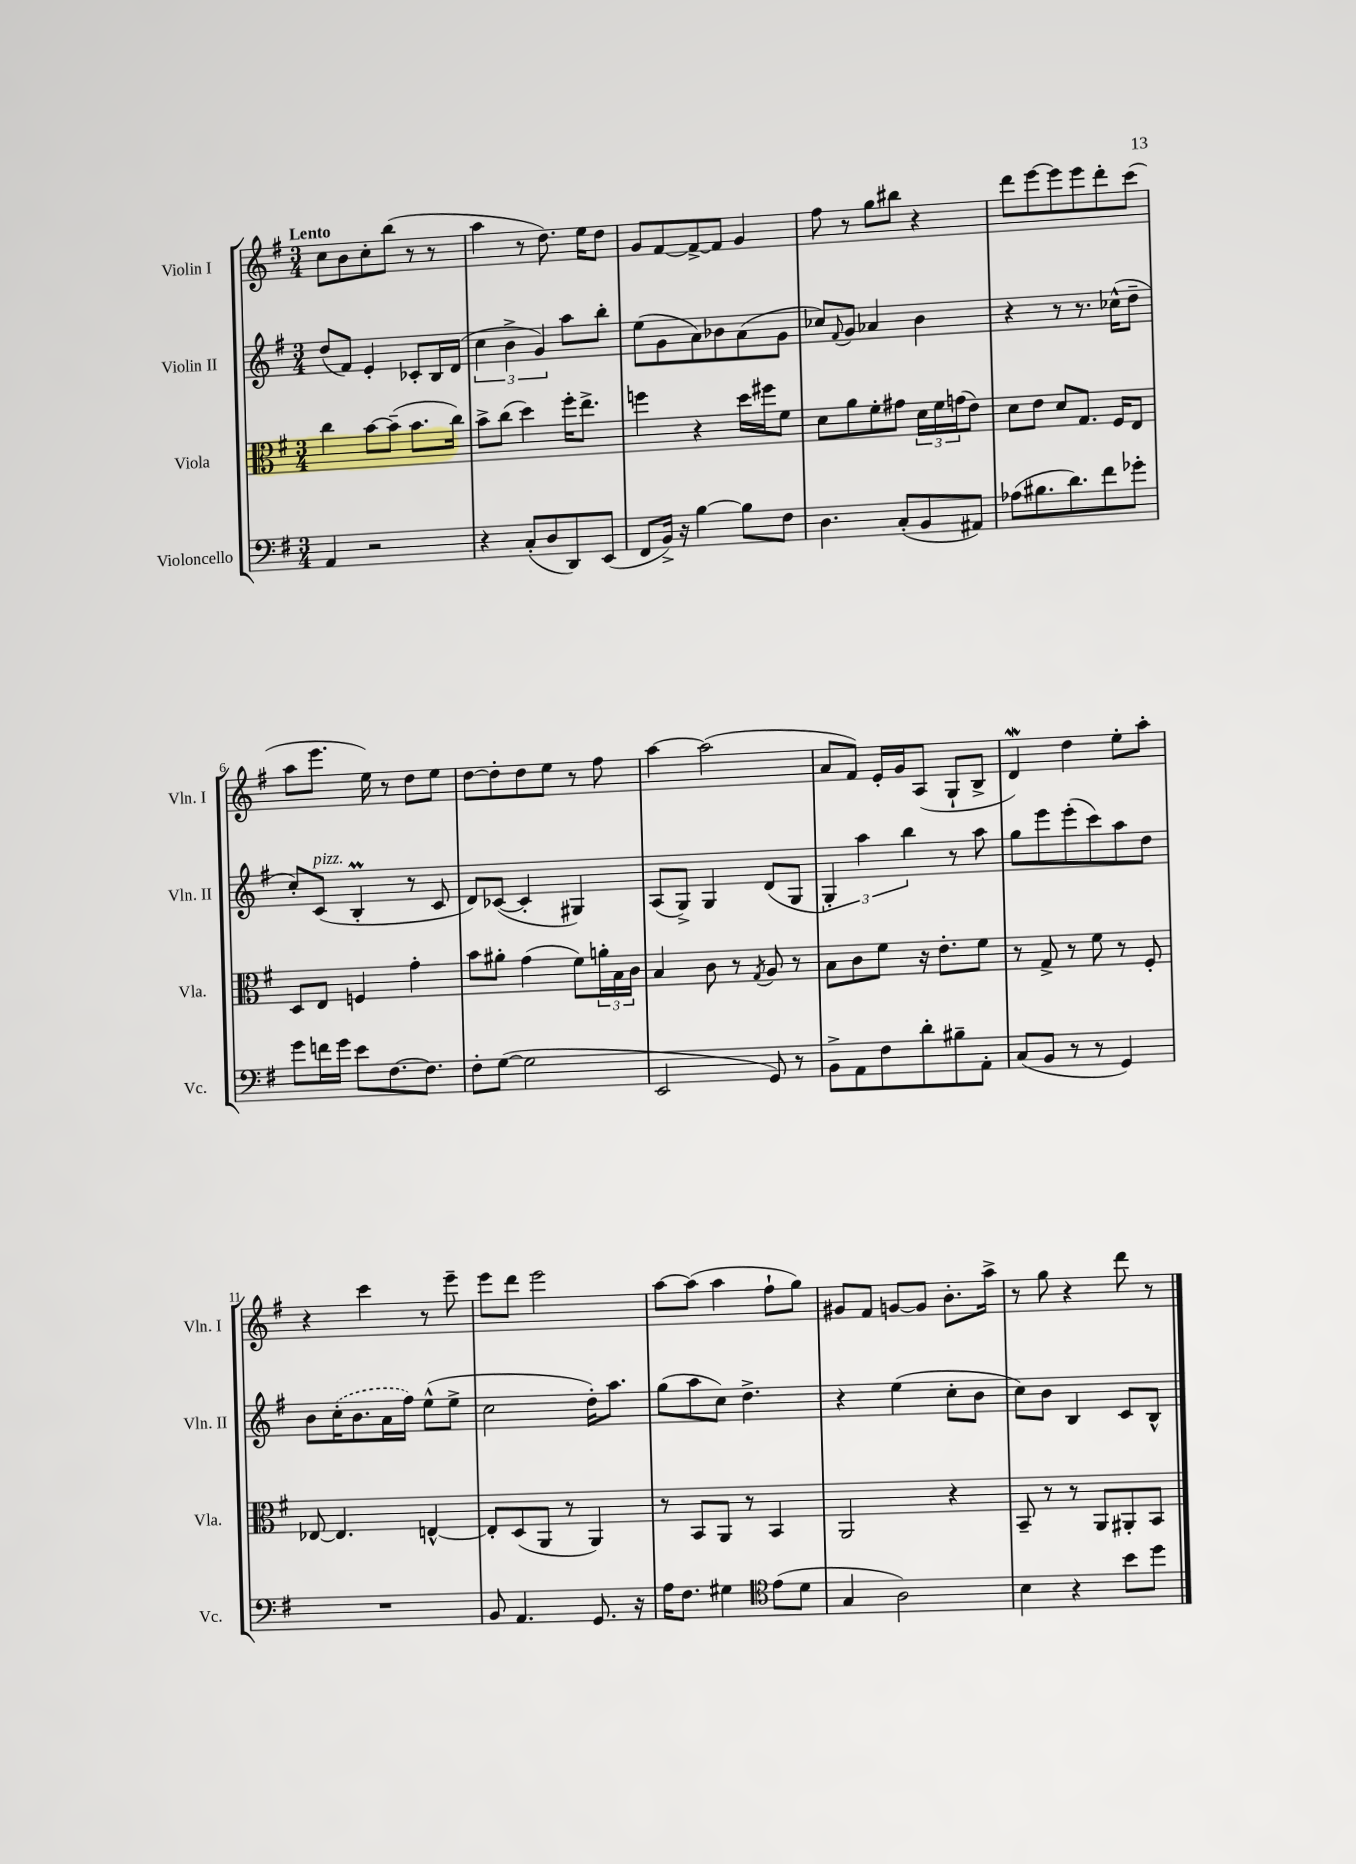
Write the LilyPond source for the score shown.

<<
\new StaffGroup <<
\new Staff = "s0" \with { instrumentName = "Violin I" shortInstrumentName = "Vln. I" } {
    \clef treble \key g \major \numericTimeSignature \time 3/4 \tempo "Lento"
    c''8 b'8 c''8-. b''8( r8 r8 |
    a''4 r8 d''8.) e''16 d''8 |
    g'8 fis'8~ fis'8~-> fis'8 g'4 |
    fis''8 r8 g''8 bis''8 r4 |
    d'''8 e'''8~ e'''8 e'''8 d'''8-. c'''8( |
    a''8 e'''8. e''16) r8 d''8 e''8 |
    d''8~ d''8-. d''8 e''8 r8 fis''8 |
    a''4~ a''2( |
    a'8 fis'8) e'16-. g'16 a8( g8-! b8-> |
    d'4\mordent) d''4 e''8-. a''8-. |
    r4 c'''4 r8 e'''8-- |
    e'''8 d'''8 e'''2 |
    a''8~ a''8( a''4 fis''8-! g''8) |
    gis'8 fis'8 g'8~ g'8 b'8.-. a''16-> |
    r8 g''8 r4 d'''8 r8 \bar "|." |
}
\new Staff = "s1" \with { instrumentName = "Violin II" shortInstrumentName = "Vln. II" } {
    \clef treble \key g \major \numericTimeSignature \time 3/4
    d''8( fis'8) e'4-. ces'8-. b16 d'16( |
    \tuplet 3/2 { c''4 b'4-> g'4) } a''8 b''8-. |
    e''8( g'8 a'8) bes'8 a'8( g'8 |
    ces''8) \appoggiatura { fis'8 } g'8 aes'4 b'4 |
    r4 r8 r8. ces''16-^( d''8-- |
    c''8-.) c'8^\markup { \italic "pizz." }( b4-.\prall r8 c'8 |
    d'8) ces'8~( ces'4-. gis4) |
    a8( g8->) g4 d'8( g8 |
    \tuplet 3/2 { g4-.) a''4 b''4 } r8 a''8 |
    g''8 e'''8 e'''8-.( c'''8) a''8 d''8 |
    b'8 \once \slurDashed c''16-.( b'8. a'16 fis''16) e''8-^( e''8-> |
    c''2 d''16-.) a''8. |
    g''8( a''8 c''8) d''4.-> |
    r4 e''4( c''8-. b'8 |
    c''8) b'8 b4 c'8 b8-^ \bar "|." |
}
\new Staff = "s2" \with { instrumentName = "Viola" shortInstrumentName = "Vla." } {
    \clef alto \key g \major \numericTimeSignature \time 3/4
    c''4 b'8~ b'8--( b'8. c''16) |
    b'8-> c''8( d''4) fis''16-. e''8.-> |
    f''4 r4 d''16 fis''16 fis'8 |
    d'8 a'8 fis'8-. gis'8 \tuplet 3/2 { d'16 fis'16 g'16( } e'8) |
    d'8 e'8 d'8 g8. fis16 e8 |
    d8 e8 f4 g'4-. |
    b'8 ais'8-. g'4( fis'8) \tuplet 3/2 { a'16-. b16 c'16 } |
    b4 c'8 r8 \acciaccatura { g8 } a8 r8 |
    b8 c'8 fis'8 r16 e'8.-. fis'8 |
    r8 g8-> r8 fis'8 r8 fis8-. |
    ees8~ ees4. e4~-^ |
    e8-. d8( a,8 r8 a,4) |
    r8 b,8 a,8 r8 b,4 |
    a,2 r4 |
    b,8-- r8 r8 a,8 ais,8-. b,8 \bar "|." |
}
\new Staff = "s3" \with { instrumentName = "Violoncello" shortInstrumentName = "Vc." } {
    \clef bass \key g \major \numericTimeSignature \time 3/4
    a,4 r2 |
    r4 c8-.( d8 d,8) e,8( |
    fis,8 b,16->) r16 b4~ b8 fis8 |
    d4. c8-.( b,8 ais,8) |
    aes8( bis8. d'8.) fis'8 ges'8-. |
    g'8 f'16 g'16 e'8 fis8.~ fis8. |
    fis8-. g8~( g2 |
    e,2 g,8) r8 |
    b,8-> a,8 fis8 d'8-. bis8-- a,8-. |
    c8( b,8 r8 r8 g,4) |
    R2. |
    b,8 a,4. g,8. r16 |
    a16 fis8. gis4 \clef tenor e'8( d'8 |
    g4 a2) |
    b4 r4 b'8 d''8 \bar "|." |
}
>>
>>
